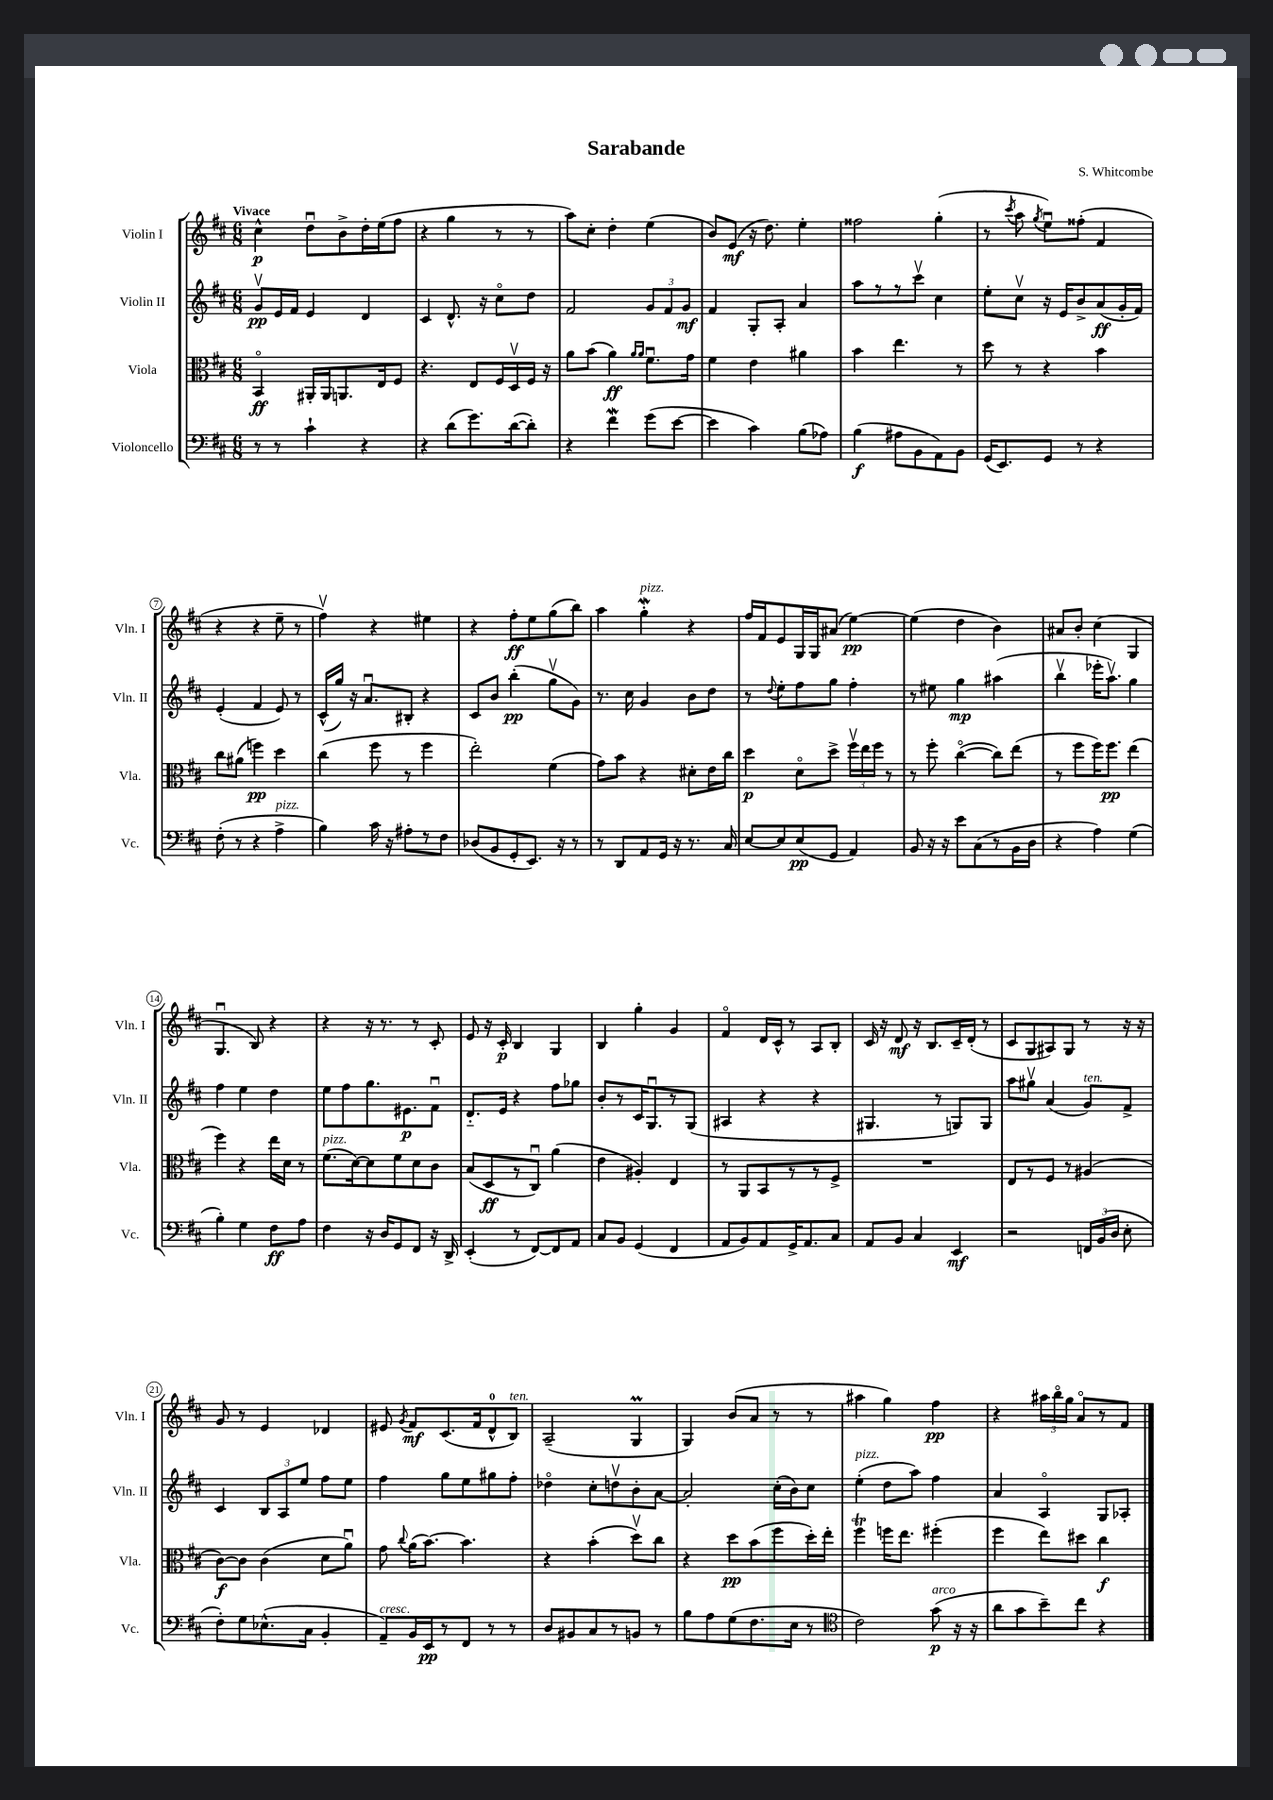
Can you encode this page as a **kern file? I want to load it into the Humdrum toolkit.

**kern	**kern	**kern	**kern
*staff4	*staff3	*staff2	*staff1
*clefF4	*clefC3	*clefG2	*clefG2
*k[f#c#]	*k[f#c#]	*k[f#c#]	*k[f#c#]
*M6/8	*M6/8	*M6/8	*M6/8
8r	4BBo	8gv	4cc#^^
8r	.	16e	.
.	.	16f#	.
4c#`	16AA#'	4e	8ddu
.	16AA#	.	.
.	8.AA	.	8b^
4r	.	4d	16dd'
.	16E	.	(16ee
.	8F#	.	8ff#
=	=	=	=
4r	4.r	4c#	4r
(8d	.	8.d^^	4gg
8.g)	8E	.	.
.	.	16r	.
.	16F#	8cc#o	8r
([16d	16Dv	.	.
8d'])	16F#	8dd	8r
.	16r	.	.
=	=	=	=
4r	8a	2f#	8aa)
.	(8b	.	8cc#'
4f#	4a)	.	4dd'
.	16qqa	.	.
.	16qqa	.	.
(8g	8.f#u	12g	(4ee
.	.	12f#	.
[8e	.	.	.
.	.	12g	.
.	16g	.	.
=	=	=	=
4e]	4f#	4f#	8b)
.	.	.	(8e
4c#)	4e	8G'	16r
.	.	.	8.dd)
.	.	8A'	.
(8B	4a#	4a	4ee'
8A-)	.	.	.
=	=	=	=
(4B	4b	8aa	2ff##
.	.	8r	.
8A#	4.ee	8r	.
8BB	.	8ccc#v	.
8AA)	.	4cc#	(4gg'
8BB	8r	.	.
=	=	=	=
(16GG	8dd	8ee'	8r
8.EE)	.	.	.
.	.	.	8qccc#
.	8r	8cc#v	8aa
.	.	.	8qgg
8GG	4r	16r	8eeu)
.	.	16e	.
8r	.	8b^	(8ff##'
4r	4b	(8a	4f#
.	.	16g'	.
.	.	16f#)	.
=	=	=	=
(8F#'	8cc#	(4e'	4r
8r	(8a#	.	.
4r	4ff)	4f#	4r
4A^	4dd	8e)	8ee~
.	.	8r	8r
=	=	=	=
4B)	(4cc#	(16c#^^	4ff#v)
.	.	16gg)	.
.	.	16r	.
.	.	8.au	.
16c#	8ff#	.	4r
16r	.	.	.
8A#'	8r	8B#'	.
8r	4ff#	4r	4ee#
8F#	.	.	.
=	=	=	=
(8D-	2ee')	8c#	4r
8BB	.	8b	.
8GG'	.	(4bb'	8ff#'
8.EE)	.	.	8ee
.	(4f#	8ggv	(8gg
16r	.	.	.
8r	.	8g)	8bb)
=	=	=	=
8r	8g)	8.r	4aa
8DD	8b	.	.
.	.	16cc#	.
8AA	4r	4g	4gg'
16GG	.	.	.
16r	.	.	.
8.r	8d#'	8b	4r
.	16e	8dd	.
16C#	16cc#	.	.
=	=	=	=
[8E	4dd	8r	16ff#
.	.	.	16f#
.	.	8qqdd	.
8E]	.	8ee'	8e
(8E	8do	8ff#	16G
.	.	.	16G
8GG	8dd^	8gg	(8a#
4AA)	24ff#v	4ff#'	[4ee)
.	24ee	.	.
.	24ff#	.	.
.	8r	.	.
=	=	=	=
8BB	8r	8r	(4ee]
16r	8ff#'	8ee#	.
16r	.	.	.
8e	([4cc#o	4gg	4dd
(8C#	.	.	.
8r	8cc#])	(4aa#	4b)
16BB	(8ee	.	.
16D	.	.	.
=	=	=	=
4r	8r	4bbv	8a#
.	8ff#	.	8b'
4A)	16ff#)	16eee-'	(4cc#
.	8.ff#	8.aav)	.
(4G	(4ee	4gg	4G
=	=	=	=
4B')	4ff#)	4ff#	4.Gu
4G	4r	4ee	.
.	.	.	8B)
8F#	16ee	4dd	4r
.	16d	.	.
8A	8r	.	.
=	=	=	=
4F#	(8.f#	8ee	4r
.	.	8ff#	.
.	[16d)	.	.
16r	8d]	8.gg	16r
16D	.	.	8.r
8GG	8f#	.	.
.	.	8.e#	.
8FF#	8d	.	8r
16r	8c#	8f#u	8c#'
16DD^	.	.	.
=	=	=	=
(4EE'	(8B	8.d'~	8e
.	8D	.	16r
.	.	16e	16c#'
8r	8r	4r	4B
[8FF#)	8C#u)	.	.
8FF#]	(4a	8ff#	4G
8AA	.	8gg-	.
=	=	=	=
8C#	4e	8b'	4B
8BB	.	8r	.
(4GG	4A#')	16c#	4gg'
.	.	8.Gu	.
4FF#	4E	8r	4g
.	.	(8G	.
=	=	=	=
8AA	8r	4A#	4f#o
8BB)	8AA	.	.
8AA	8BB	4r	16d
.	.	.	16c#^^
16GG^	8r	.	8r
8.AA	.	.	.
.	8r	4r	8A
8C#	8F#^	.	8B'
=	=	=	=
8AA	2.r	4.G#	16c#
.	.	.	16r
8BB	.	.	8d
4C#	.	.	16r
.	.	.	8.B
.	.	8r	.
4EE	.	8G)	16c#~
.	.	.	(16d'
.	.	8G	8r
=	=	=	=
2r	8E	8aa	8c#
.	8r	8gg#v	8G
.	8F#	(4a	8A#)
.	8r	.	8G
24FF	(4A#	8g)	8r
(24BB	.	.	.
24D	.	.	.
8E'	.	8f#^	16r
.	.	.	16r
=	=	=	=
8F#')	[8c#)	4c#	8g
8G	8c#]	.	8r
(8.E-^^	(4c#	12B	4e
.	.	12A	.
.	.	12ee	.
16C#	.	.	.
4BB'	8d	8ff#	4d-
.	8au)	8ee	.
=	=	=	=
8AA~)	8g	4ff#	8e#
.	8qqcc#	.	8qg
16BB	(16a	.	8f#
16EE	[8.b)	.	.
8r	.	8gg	(8.c#
8FF#	4.b]	8ee	.
.	.	.	16f#
8r	.	8gg#	8d^^
8r	.	8ff#'	8B)
=	=	=	=
8D	4r	4dd-o	(2A~
8BB#	.	.	.
8C#	(4b'	8cc#'	.
8r	.	8ddv	.
8BB	8ddv)	8b'	4G
8r	8cc#	[8a	.
=	=	=	=
8B	4r	2a']	4G)
8A	.	.	.
(8G	8dd	.	(8b
8.F#	(8b	.	8a
.	8ff#	(16cc#'	8r
16E	.	16b)	.
8r	16dd')	8cc#	8r
.	16ee'	.	.
=	=	=	=
*clefC4	*	*	*
2c#)	4ff#	(4ee'	4aa#
.	16ff	8dd	4gg)
.	8.ee	.	.
.	.	8aa)	.
(8g	(4ff#'	4ff#	4ff#
16r	.	.	.
16r	.	.	.
=	=	=	=
8a	4ff#	4a	4r
8g	.	.	.
8b~)	8ee)	4Ao	24aa#
.	.	.	24bbo
.	.	.	24gg
8cc#	8dd#	.	8ao
4r	4cc#	8G	8r
.	.	8A-'	8f#
==	==	==	==
*-	*-	*-	*-
